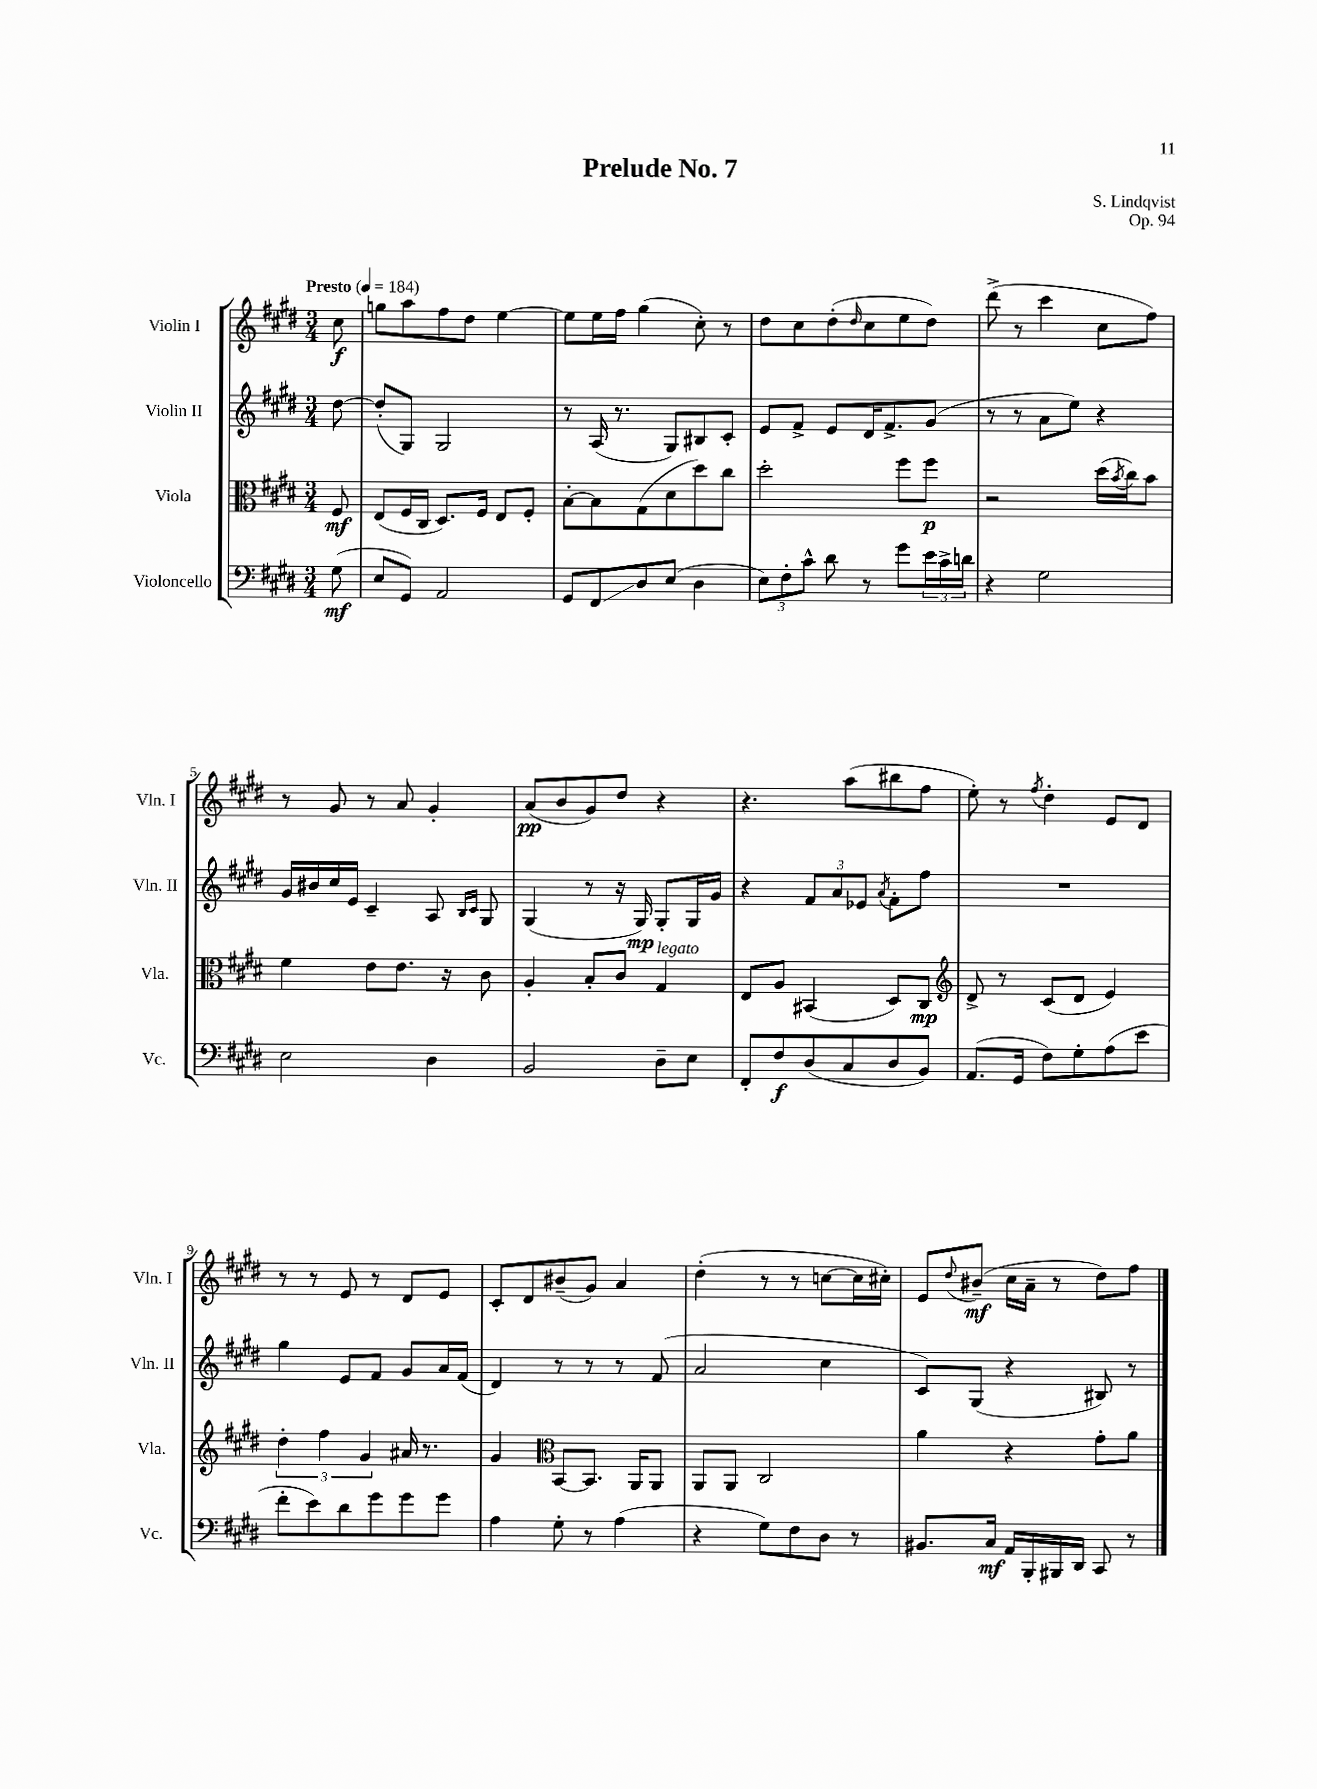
\header { title = "Prelude No. 7" composer = "S. Lindqvist" opus = "Op. 94" }
<<
\new StaffGroup <<
\new Staff = "s0" \with { instrumentName = "Violin I" shortInstrumentName = "Vln. I" } {
    \clef treble \key e \major \numericTimeSignature \time 3/4 \partial 8 \tempo "Presto" 4 = 184
    cis''8\f |
    g''8 a''8 fis''8 dis''8 e''4~ |
    e''8 e''16 fis''16 gis''4( cis''8-.) r8 |
    dis''8 cis''8 dis''8-.( \grace { dis''16 } cis''8 e''8 dis''8) |
    dis'''8->( r8 cis'''4 cis''8 fis''8) |
    r8 gis'8 r8 a'8 gis'4-. |
    a'8\pp( b'8 gis'8) dis''8 r4 |
    r4. a''8( bis''8 fis''8 |
    e''8-.) r8 \acciaccatura { fis''8 } dis''4-. e'8 dis'8 |
    r8 r8 e'8 r8 dis'8 e'8 |
    cis'8-. dis'8 bis'8--( gis'8) a'4 |
    dis''4-.( r8 r8 c''8~ c''16 cis''16-.) |
    e'8 \appoggiatura { dis''8 } bis'8--\mf( cis''16 a'16-- r8 dis''8) fis''8 \bar "|." |
}
\new Staff = "s1" \with { instrumentName = "Violin II" shortInstrumentName = "Vln. II" } {
    \clef treble \key e \major \numericTimeSignature \time 3/4 \partial 8
    dis''8~ |
    dis''8-.( gis8) gis2 |
    r8 a16( r8. gis8) bis8 cis'8-. |
    e'8 fis'8-> e'8 dis'16 fis'8.-> gis'8( |
    r8 r8 a'8 e''8) r4 |
    gis'16 bis'16 cis''16 e'16 cis'4-- a8 \grace { b16 cis'16 } gis8 |
    gis4( r8 r16 gis16\mp) gis8-. gis16 gis'16 |
    r4 \tuplet 3/2 { fis'8 a'8 ees'8 } \acciaccatura { a'8 } fis'8-. fis''8 |
    R2. |
    gis''4 e'8 fis'8 gis'8 a'16 fis'16( |
    dis'4) r8 r8 r8 fis'8( |
    a'2 cis''4 |
    cis'8) gis8( r4 bis8) r8 \bar "|." |
}
\new Staff = "s2" \with { instrumentName = "Viola" shortInstrumentName = "Vla." } {
    \clef alto \key e \major \numericTimeSignature \time 3/4 \partial 8
    fis8\mf |
    e8( fis16 cis16 dis8.) fis16 e8 fis8-. |
    b8~-. b8 gis8( dis'8 dis''8) cis''8 |
    dis''2-. fis''8 fis''8\p |
    r2 dis''16( \acciaccatura { b'8 } cis''16) b'8 |
    fis'4 e'8 e'8. r16 cis'8 |
    a4-. b8-. cis'8 gis4^\markup { \italic "legato" } |
    e8 a8 bis,4( dis8) cis8\mp |
    \clef treble dis'8-> r8 cis'8( dis'8 e'4) |
    \tuplet 3/2 { dis''4-. fis''4 gis'4 } ais'16 r8. |
    gis'4 \clef alto b,8~ b,8. a,16 a,8 |
    a,8 a,8 cis2 |
    a'4 r4 gis'8-. a'8 \bar "|." |
}
\new Staff = "s3" \with { instrumentName = "Violoncello" shortInstrumentName = "Vc." } {
    \clef bass \key e \major \numericTimeSignature \time 3/4 \partial 8
    gis8\mf( |
    e8 gis,8) a,2 |
    gis,8 fis,8\glissando dis8 e8( dis4 |
    \tuplet 3/2 { e8) fis8-. cis'8-^ } dis'8 r8 gis'8 \tuplet 3/2 { e'16 cis'16-> d'16 } |
    r4 gis2 |
    e2 dis4 |
    b,2 dis8-- e8 |
    fis,8-. fis8\f dis8( cis8 dis8 b,8) |
    a,8.( gis,16 fis8) gis8-. a8( e'8 |
    fis'8-. e'8) dis'8 gis'8 gis'8 gis'8 |
    a4 gis8-. r8 a4( |
    r4 gis8) fis8 dis8 r8 |
    bis,8. cis16\mf a,16 b,,16-. bis,,16 dis,16 cis,8 r8 \bar "|." |
}
>>
>>
